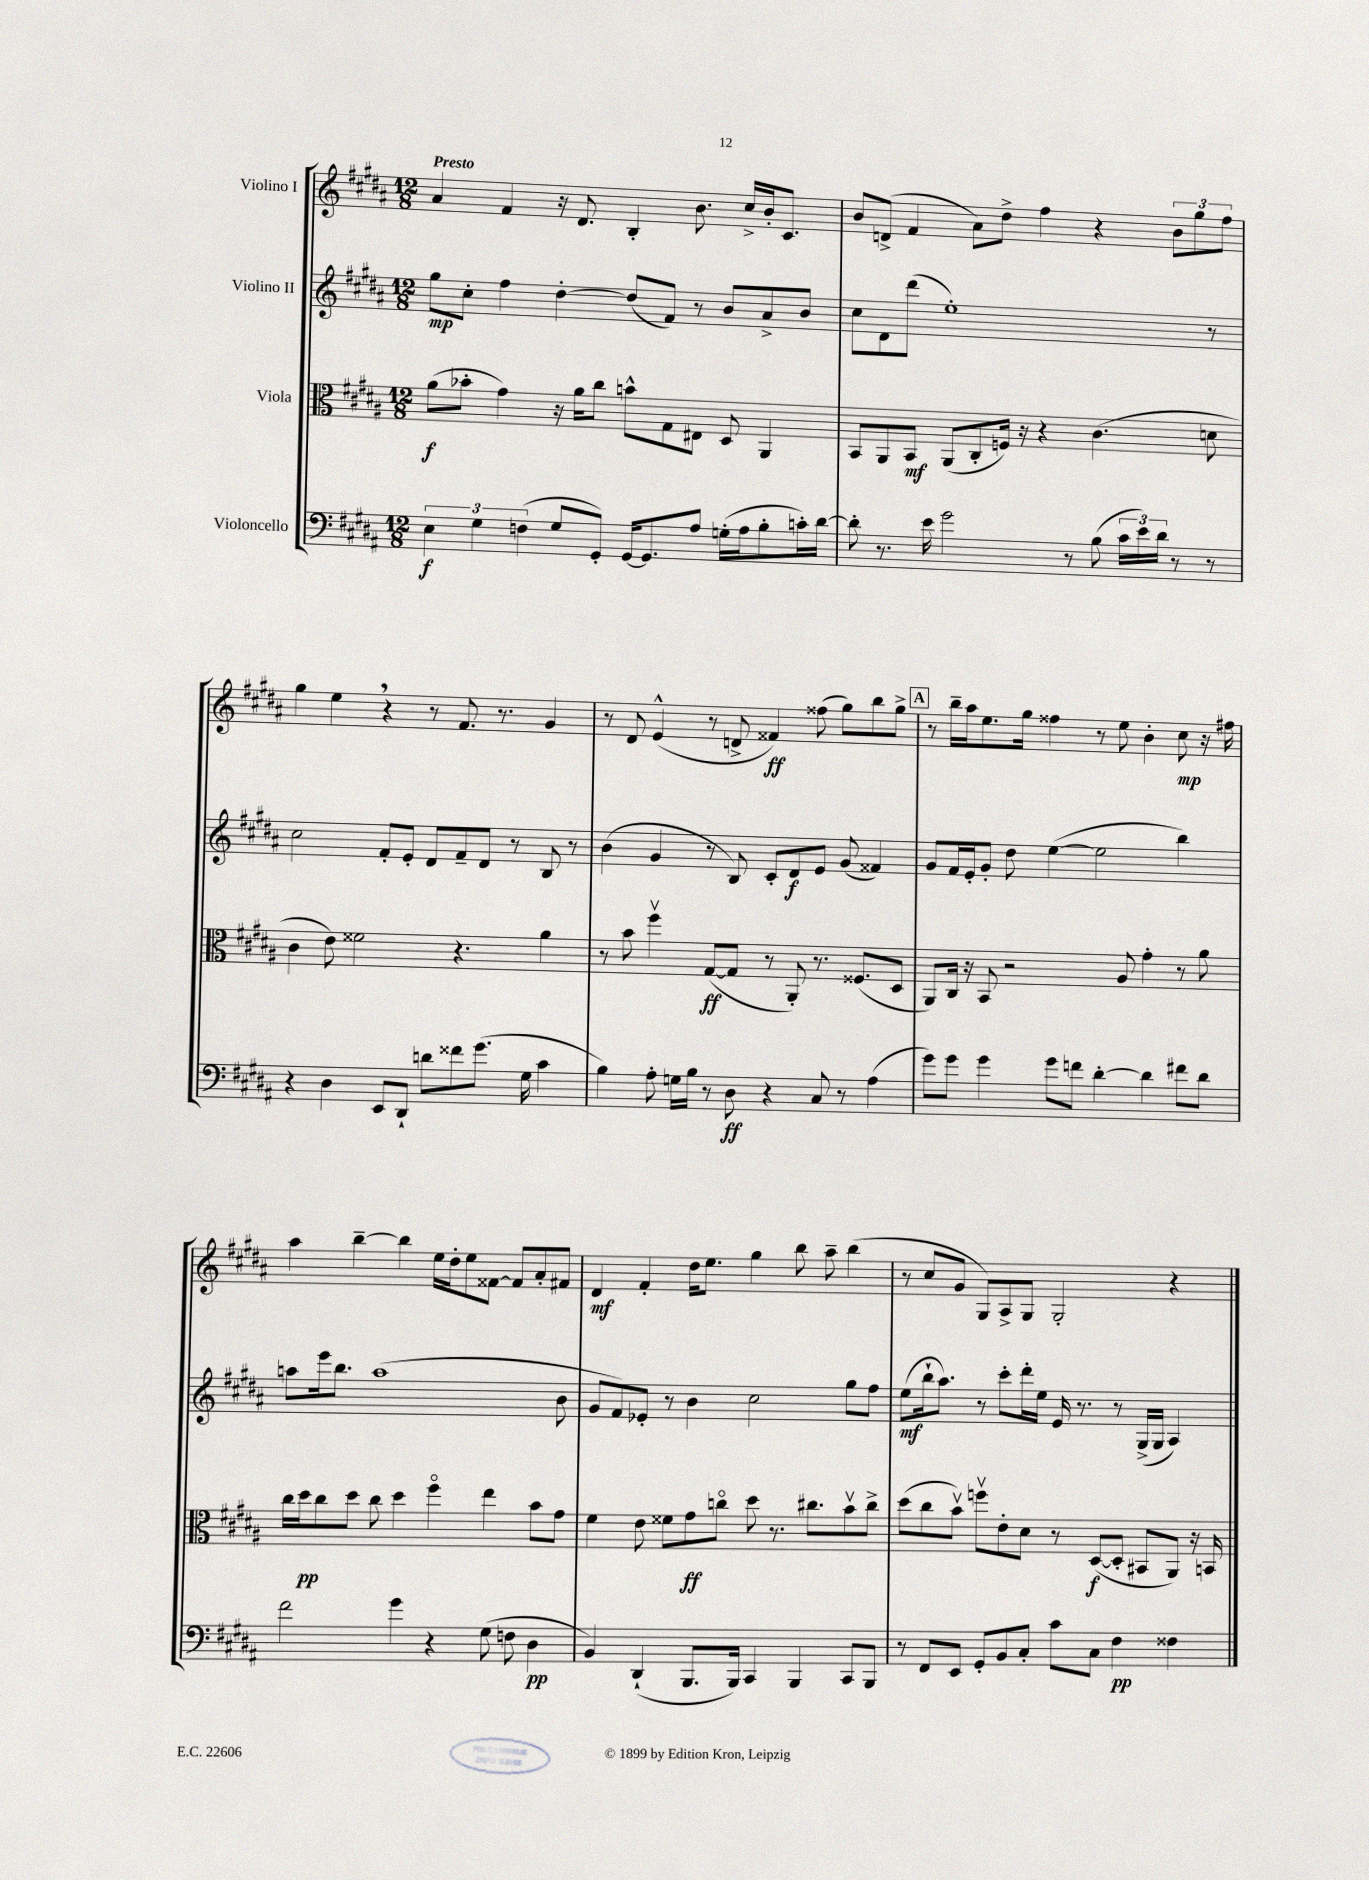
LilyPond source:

<<
\new StaffGroup <<
\new Staff = "s0" \with { instrumentName = "Violino I" } {
    \clef treble \key b \major \numericTimeSignature \time 12/8 \tempo "Presto"
    ais'4 fis'4 r16 dis'8. b4-. b'8. cis''16-> b'16-. cis'8. |
    b'8 d'8->( fis'4 ais'8) dis''8-> fis''4 r4 \tuplet 3/2 { b'8 gis''8 fis''8 } |
    gis''4 e''4 \breathe r4 r8 fis'8. r8. gis'4 |
    r8 dis'8 e'4-^( r8 d'8-> fisis'4\ff) fisis''8( gis''8) b''8 gis''8-> |
    \mark \markup { \box "A" } r8 b''16-- ais''16 e''8. gis''16 fisis''4 r8 e''8 b'4-. cis''8\mp r16 fis''16 |
    ais''4 b''4~-- b''4 e''16 dis''16-. e''8 fisis'8~ fisis'8 ais'8-. fis'8 |
    dis'4\mf fis'4-. dis''16 e''8. gis''4 b''8 ais''8-- b''4( |
    r8 cis''8 gis'8 gis8) ais8-> gis8 gis2-. r4 \bar "|." |
}
\new Staff = "s1" \with { instrumentName = "Violino II" } {
    \clef treble \key b \major \numericTimeSignature \time 12/8
    gis''8\mp cis''8-. fis''4 dis''4~-. dis''8( fis'8) r8 b'8 ais'8-> b'8 |
    cis''8 dis'8 dis'''8( e''1-.) r8 |
    cis''2 fis'8-. e'8-. dis'8 fis'8-- dis'8 r8 b8 r8 |
    b'4( gis'4 r8 b8) cis'8-. dis'8\f e'8 gis'8( fisis'4) |
    \mark \markup { \box "A" } gis'8 fis'16 e'16-. gis'8-. dis''8 e''4~( e''2 b''4) |
    a''8 e'''16 b''8. a''1( b'8 |
    gis'8 fis'8) ees'8-. r8 b'4 cis''2 gis''8 fis''8 |
    e''8\mf( b''16-! ais''8.) r8 cis'''8-. dis'''16-. e''16 e'16 r8. r8 gis16->( gis16 ais4) \bar "|." |
}
\new Staff = "s2" \with { instrumentName = "Viola" } {
    \clef alto \key b \major \numericTimeSignature \time 12/8
    ais'8\f( bes'8-. gis'4) r16 ais'16 cis''8 b'8-^ gis8 eis8 dis8 ais,4 |
    b,8 ais,8 b,8\mf ais,8( cis8-. f16) r16 r4 cis'4.( d'8 |
    cis'4 e'8) fisis'2 r4. ais'4 |
    r8 b'8 fis''4\upbow gis8~\ff( gis8 r8 ais,8-.) r8. fisis8.( dis8 |
    \mark \markup { \box "A" } ais,8) cis16 r16 b,8 r2 ais8 gis'4-. r8 ais'8 |
    cis''16 dis''16\pp cis''8 dis''8 cis''8 dis''4 fis''4\flageolet e''4 b'8 gis'8 |
    fis'4 e'8 fisis'8 gis'8\ff c''8\flageolet dis''8 r8. cis''8. b'8\upbow cis''8-> |
    dis''8( cis''8 b'8\upbow) f''8\upbow e'8-. dis'8 r8 dis8~\f( dis8-. bis,8 ais,8) r16 b,16 \bar "|." |
}
\new Staff = "s3" \with { instrumentName = "Violoncello" } {
    \clef bass \key b \major \numericTimeSignature \time 12/8
    \tuplet 3/2 { e4\f gis4 f4( } gis8 gis,8-.) gis,16~ gis,8. ais8 g16-.( ais16 b8-. c'16-.) dis'16~ |
    dis'8-. r8. e'16 gis'2 r8 b8( \tuplet 3/2 { cis'16 e'16) dis'16 } r8 r8 |
    r4 dis4 e,8 dis,8-! d'8 fisis'8 gis'8.( gis16 cis'4 |
    b4) ais8-. g16 b16 r8 dis8\ff r4 cis8 r8 ais4( |
    \mark \markup { \box "A" } gis'8) gis'8 gis'4 gis'8 f'8 dis'4~-. dis'4 fis'8 dis'8 |
    fis'2 gis'4 r4 gis8( f8 dis4\pp |
    b,4) dis,4-!( b,,8. b,,16) cis,4 b,,4 cis,8 b,,8 |
    r8 fis,8 e,8 gis,8-. b,8 cis8-. cis'8 cis8 fis4\pp fisis4 \bar "|." |
}
>>
>>
\layout { \context { \Score \remove "Bar_number_engraver" } }
